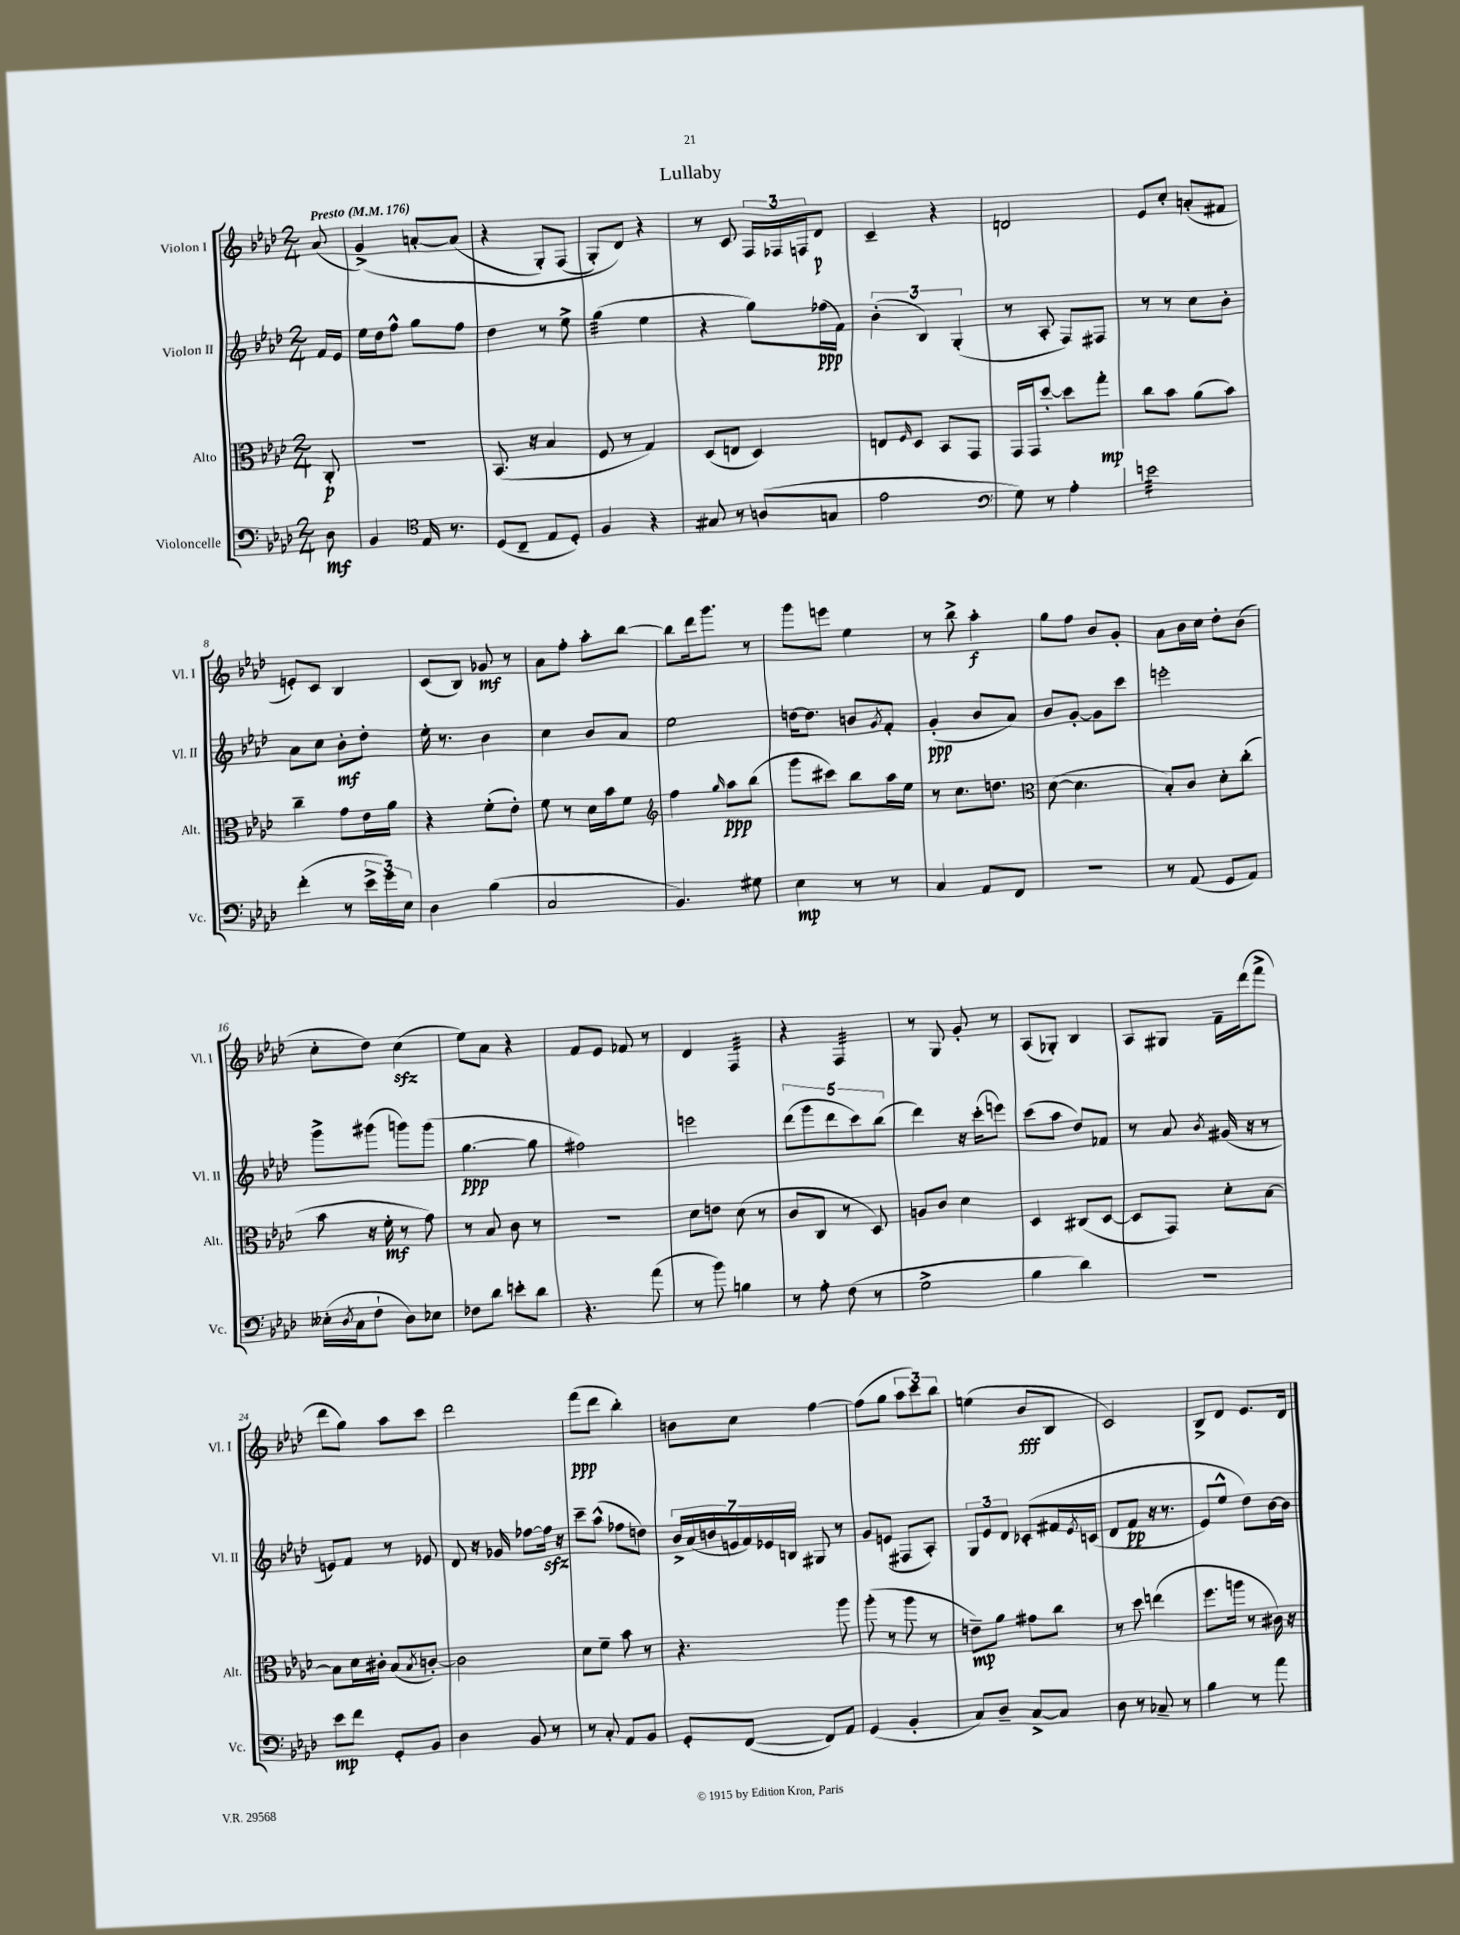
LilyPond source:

\header { title = "Lullaby" }
<<
\new StaffGroup <<
\new Staff = "s0" \with { instrumentName = "Violon I" shortInstrumentName = "Vl. I" } {
    \clef treble \key aes \major \numericTimeSignature \time 2/4 \partial 8 \tempo "Presto" 4 = 176
    aes'8( |
    g'4->)\( a'8~-. a'8( |
    r4 g8-.) f8( |
    g8-.) des'8\) r4 |
    r8 c'8 \tuplet 3/2 { f16 fes16 f16 } des'8\p |
    c'4-- r4 |
    d'2 |
    ees'8 c''8-. a'8-.( fis'8 |
    e'8-.) c'8 bes4 |
    c'8( bes8) ges'8\mf r8 |
    aes'8 f''8-. aes''8-. bes''8~ |
    bes''8 des'''16 g'''8. r8 |
    g'''8 e'''8 ees''4 |
    r8 bes''8-> aes''4-.\f |
    g''8 f''8 bes'8 g'8-. |
    aes'8 bes'16 c''16 des''8-. bes'8( |
    c''8-. des''8) c''4\sfz( |
    ees''8) aes'8 r4 |
    f'8 ees'8 fes'8 r8 |
    des'4 f4:32 |
    r4 f4:32 |
    r8 g8 g'8-. r8 |
    aes8( ges8-.) bes4 |
    aes8 gis8 f'16-- des'''16( f'''8-> |
    des'''8 g''8) aes''8 c'''8 |
    des'''2 |
    f'''8\ppp( des'''8 bes''4-.) |
    b'8 c''8 f''4~ |
    f''8( g''8 \tuplet 3/2 { aes''8 c'''8) bes''8 } |
    e''4( bes'8\fff bes8 |
    c'2) |
    bes8-> des'8 ees'8. des'16 \bar "|." |
}
\new Staff = "s1" \with { instrumentName = "Violon II" shortInstrumentName = "Vl. II" } {
    \clef treble \key aes \major \numericTimeSignature \time 2/4 \partial 8
    f'16 ees'16 |
    ees''16 des''16 f''8-^ g''8 f''8 |
    des''4 r8 ees''8-> |
    g''4:32( ees''4 |
    r4 g''8) fes''16\ppp( f'16) |
    \tuplet 3/2 { bes'4-.( bes4) g4-.( } |
    r8 aes8-. f8) fis8 |
    r8 r8 c''8 bes'8-. |
    aes'8 c''8 bes'8-.\mf des''8-. |
    ees''16-. r8. bes'4 |
    c''4 bes'8 aes'8 |
    ees''2 |
    d''16~ d''8. b'8 \acciaccatura { g'8 } f'8-. |
    g'4-.\ppp( bes'8 aes'8) |
    bes'8 g'8~-. g'8 c'''8 |
    e'''2-. |
    g'''8-> gis'''8( g'''8) g'''8( |
    g''4.~\ppp g''8 |
    fis''2) |
    e'''2 |
    \tuplet 5/4 { des'''8( g'''8 des'''8 c'''8) bes''8( } |
    des'''4) r16 c'''16-.( e'''8) |
    c'''8( aes''8 des''8) fes'8 |
    r8 aes'8 \acciaccatura { bes'8 } gis'16( r16 r8 |
    e'8) f'8 r8 ees'8 |
    des'8 r16 ges'16 fes''8~ fes''16\sfz r16 |
    c'''8-- aes''8-^( fes''8 d''8) |
    \tuplet 7/4 { bes'16-> aes'16( b'16 e'16 f'16) ees'16 b16 } gis8 r8 |
    g'8 e'8( fis8 aes8-.) |
    \tuplet 3/2 { g8 ees'8 des'8 } ces'8-.\( fis'16 \acciaccatura { ees'8 } c'16( |
    des'8 f'8\pp r16 r8. |
    ees'8) ees''8-^ des''8\) bes'16~ bes'16 \bar "|." |
}
\new Staff = "s2" \with { instrumentName = "Alto" shortInstrumentName = "Alt." } {
    \clef alto \key aes \major \numericTimeSignature \time 2/4 \partial 8
    c8-.\p |
    r2 |
    bes,8.( r16 bes4 |
    f8 r8 g4) |
    des8( e8 des4) |
    e8 \grace { f16 } des8 bes,8 g,8 |
    g,16 g,16 des''8~-. des''8 g''8-.\mp |
    c''8 bes'8 aes'8( bes'8) |
    c''4-- g'8 ees'16 aes'16 |
    r4 f'8-.( ees'8-.) |
    f'8 r8 des'16 bes'16 f'8 |
    \clef treble f''4 \grace { g''16 } aes''8\ppp bes''8( |
    g'''8 cis'''8) bes''8 aes''16 ees''16 |
    r8 c''8. d''8. |
    \clef alto des'8~( des'4. |
    bes8-.) c'8 des'8-. c''8-.( |
    bes'8 r16 f'16-.\mf r8 g'8) |
    r8 bes8 c'8 r8 |
    r2 |
    des'8 e'8 des'8( r8 |
    c'8 c8 r8 des8) |
    a8 c'8 des'4 |
    des4 cis8( des8~ |
    des8 g,8) des'8-. bes8~ |
    bes8 des'16 cis'16-. bes8( \acciaccatura { bes8 } c'8~-.) |
    c'2 |
    des'8 f'8-- bes'8 r8 |
    r4. aes''8 |
    aes''8-.( r8 aes''8 r8 |
    e'8--\mp) aes'8 gis'8 c''8 |
    r8 des''8 e''4( |
    f''8. a''16 r8 cis'16) r16 \bar "|." |
}
\new Staff = "s3" \with { instrumentName = "Violoncelle" shortInstrumentName = "Vc." } {
    \clef bass \key aes \major \numericTimeSignature \time 2/4 \partial 8
    des8\mf |
    bes,4 \clef tenor ees16 r8. |
    des8( c8-- ees8 des8-.) |
    f4 r4 |
    gis8 r8 a8( g8 |
    ees'2 |
    \clef bass g8) r8 aes4-. |
    e'2:32 |
    f'4-.( r8 \tuplet 3/2 { ees'16-> g'16) ees16 } |
    des4 bes4( |
    c2 |
    bes,4.) gis8 |
    ees4\mp r8 r8 |
    c4 aes,8 f,8 |
    R2 |
    r8 aes,8( g,8 aes,8) |
    eeses16-.( \acciaccatura { des8 } c16 f8-! des8) ees8 |
    fes8 des'8 e'8-. des'8 |
    r4. aes'8( |
    r8 bes'8) b4 |
    r8 aes8-. f8( r8 |
    g2-> |
    bes4 des'4) |
    R2 |
    ees'8\mp f'8 g,8-. bes,8 |
    des4 bes,8 r8 |
    r8 c8-. aes,8 bes,8 |
    g,8-. f,8~( f,8) aes,8 |
    g,4( bes,4-. |
    c8) des8-- c8~-> c8 |
    des8 r8 ces8-- r8 |
    bes4 r8 aes'8 \bar "|." |
}
>>
>>
